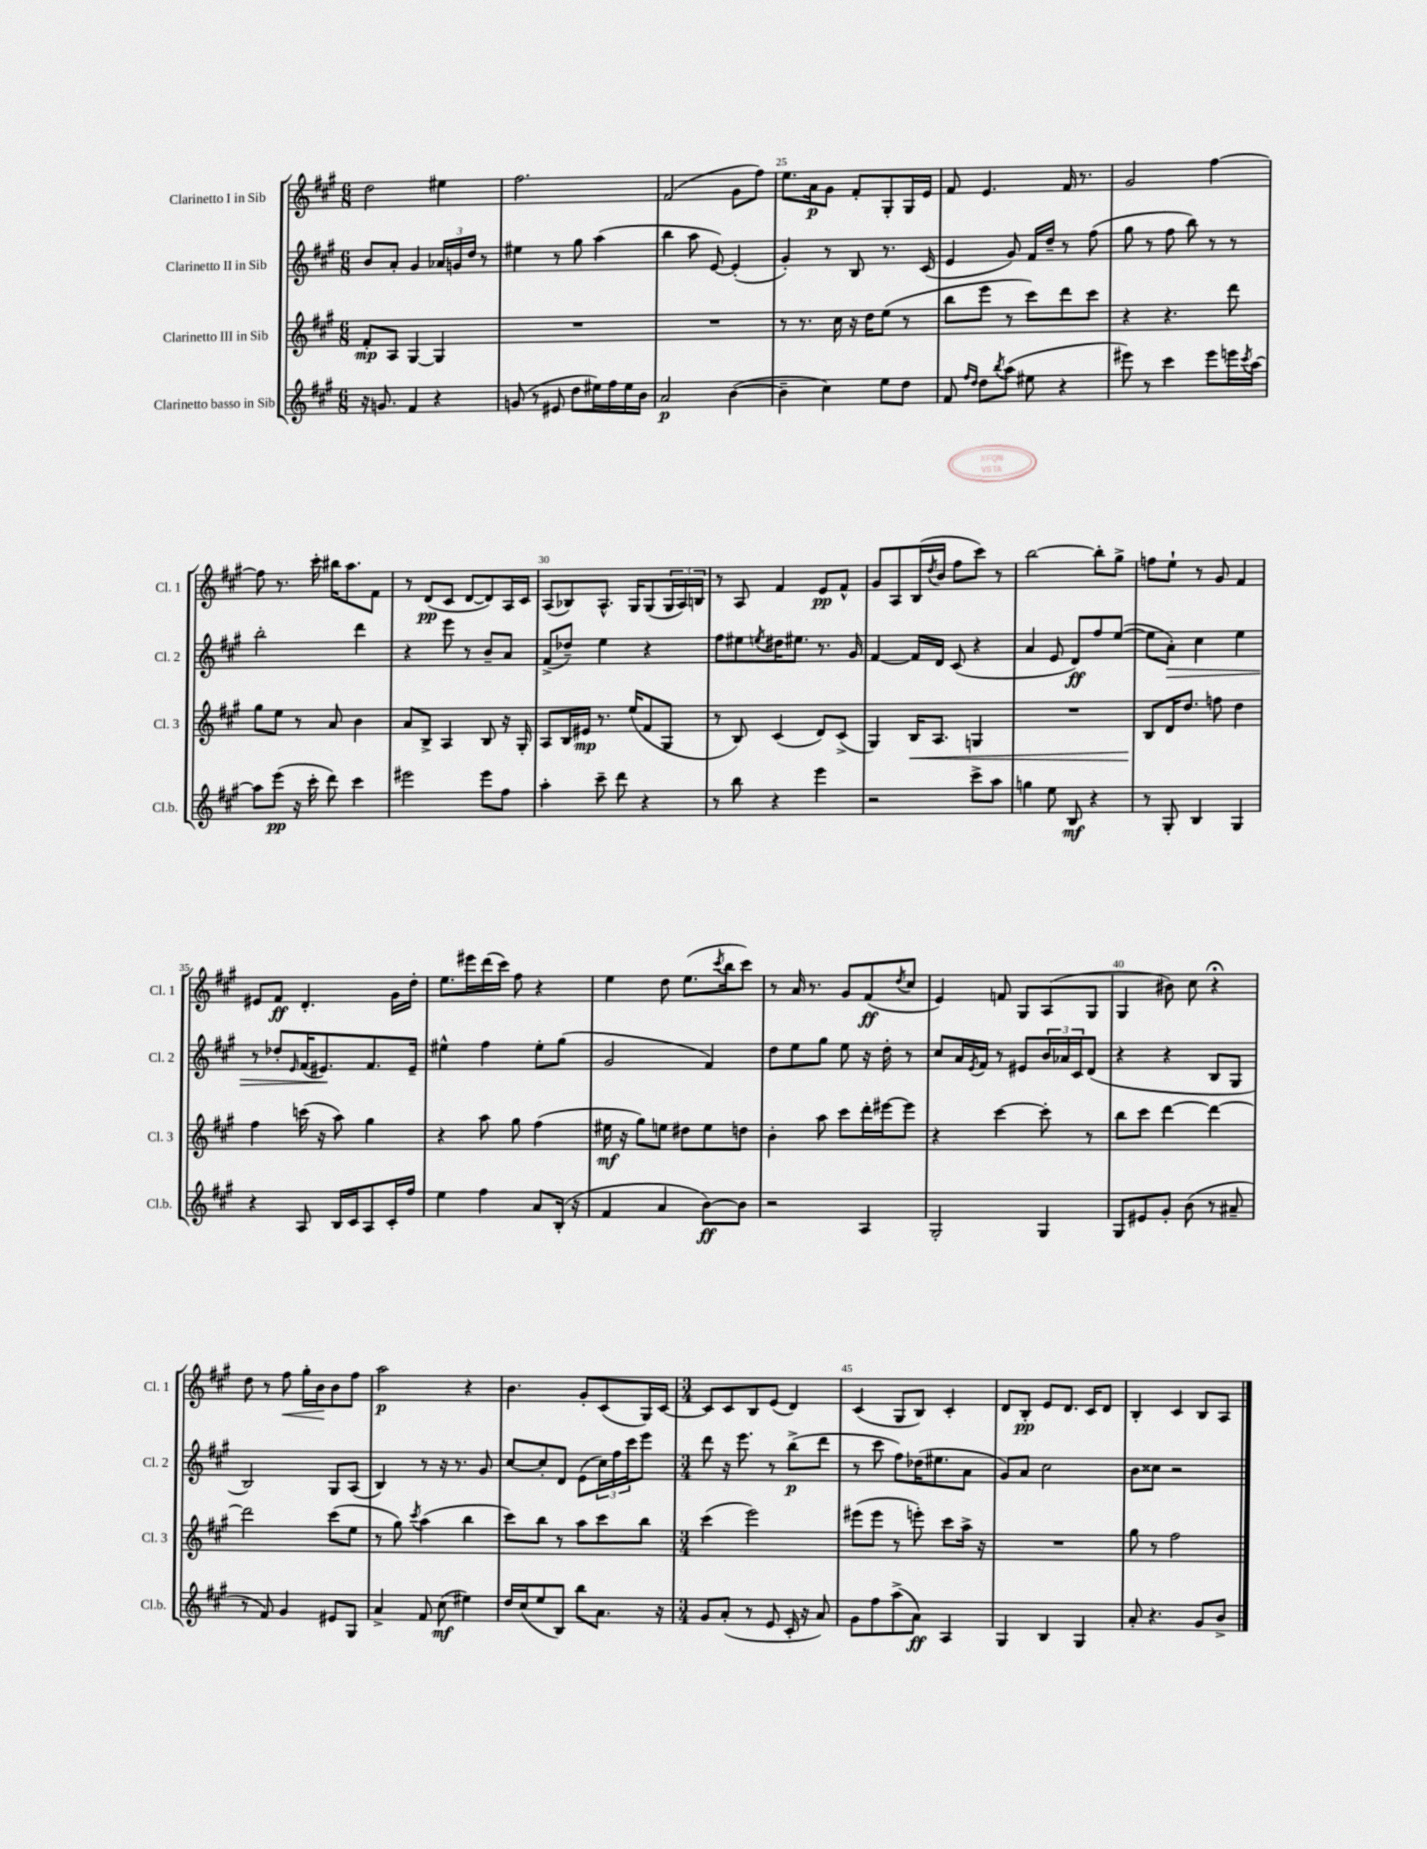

**kern	**kern	**kern	**kern
*staff4	*staff3	*staff2	*staff1
*clefG2	*clefG2	*clefG2	*clefG2
*k[f#c#g#]	*k[f#c#g#]	*k[f#c#g#]	*k[f#c#g#]
*M6/8	*M6/8	*M6/8	*M6/8
16r	8f#'	8b	2dd
8.g	.	.	.
.	8A	8a'	.
4f#	[4G#	4g#	.
4r	4G#]	24a-	4ee#
.	.	24g	.
.	.	24dd	.
.	.	8r	.
=	=	=	=
(8g	2.r	4ee#	2.ff#
8r	.	.	.
8e#	.	8r	.
8dd	.	8gg#	.
16ee#)	.	(4aa	.
16ff#	.	.	.
16ee#	.	.	.
16b	.	.	.
=	=	=	=
2a	2.r	4bb	(2f#
.	.	8aa	.
.	.	[8e)	.
([4b	.	(4e']	8g#
.	.	.	8ff#)
=	=	=	=
4b~]	8r	4g#')	8.ee
.	8.r	.	.
.	.	.	16a
4cc#)	.	8r	8g#
.	16cc#	.	.
.	16r	8B	8f#'
.	16dd	.	.
8ee	(8ee	8.r	8G#'
8dd	8r	.	16G#
.	.	(16c#	16e
=	=	=	=
8f#	8bb	4e	8f#
16qqff#	.	.	.
16qqdd	.	.	.
8dd	8eee	.	4.e
8qbb	.	.	.
(8aa	8r	8g#)	.
8ee#	8ccc#)	16f#	.
.	.	16dd~	.
4r	8ddd	8r	16f#
.	.	.	8.r
.	8ccc#	(8ff#	.
=	=	=	=
8eee#)	4r	8gg#	2g#
8r	.	8r	.
4ccc#	4.r	8ff#	.
.	.	8bb)	.
8eee#	.	8r	[4ff#
16eee	8ddd	8r	.
8qccc#	.	.	.
[16aa	.	.	.
=	=	=	=
8aa]	8gg#	2bb'	8ff#]
(8eee	8ee	.	8.r
16r	8r	.	.
16ccc#'	.	.	16ccc#'
8ddd)	8a	.	16bb#
.	.	.	8.aa
4ccc#	4b	4ddd	.
.	.	.	8f#
=	=	=	=
2eee#	8a	4r	8r
.	8B^	.	(8d
.	4A	8eee	8c#
.	.	8r	[8d
8eee#	8B	8b~	8d])
8ff#	16r	8a	16A
.	16G#'	.	16c#
=	=	=	=
4aa'	8A	(8f#^	(8A
.	16B	8dd-~)	8B-)
.	16e#	.	.
8ccc#~	8.r	4ee	8.A^^
8ddd	.	.	.
.	(16ee	.	16G#
4r	8f#	4r	(8G#
.	8G#	.	24G#
.	.	.	24A)
.	.	.	24B
=	=	=	=
8r	8r	8ff#	8r
8bb	8B)	8ee#	8A
.	.	8qee	.
4r	(4c#	16dd#	4f#
.	.	8.ee#	.
4eee	8d)	8.r	8e
.	(8c#^	.	8f#^^
.	.	16g#	.
=	=	=	=
2r	4G#)	[4f#	8g#
.	.	.	8A
.	16B	16f#]	(16B
.	.	.	8qdd
.	8.A	16d	16b
.	.	(8c#	8ff#
8ccc#^	4G	4r	8ccc#)
8aa	.	.	8r
=	=	=	=
4gg	2.r	4a	[2bb
8ee	.	8e	.
8B	.	8d)	.
4r	.	8ff#	8bb']
.	.	([8ee	8gg#^
=	=	=	=
8r	8B	8ee]	8ff
8G#'	16d	8a')	8ee`
.	8.dd	.	.
4B	.	4cc#	8r
.	8ff	.	8g#
4G#	4dd	4ee	4f#
=	=	=	=
4r	4ff#	8r	8e#
.	.	8dd-'	8f#
.	.	16qqe	.
8A	(16ccc	(16f#	4.d'
.	16r	8.e#)	.
16B	8aa)	.	.
16c#	.	.	.
8A	4gg#	8.f#	.
16c#'	.	.	16g#
16ff#	.	16e#~	16dd'
=	=	=	=
4ee	4r	4ee#^^	8.ee
.	.	.	16eee#
4ff#	8aa	4ff#	(16ddd
.	.	.	16ccc#)
.	8gg#	.	8ff#
8a	(4ff#	8ee#'	4r
(16B'	.	(8gg#	.
16r	.	.	.
=	=	=	=
4f#	16ee#	2g#	4ee
.	16r	.	.
.	8gg#)	.	.
4a	8ee	.	8dd
.	8dd#	.	(8.ee
[8b)	8ee	4f#)	.
.	.	.	8qccc#
.	.	.	16bb
8b]	8dd	.	8ccc#)
=	=	=	=
2r	4b'	8dd	8r
.	.	8ee	16a
.	.	.	8.r
.	8aa	8gg#	.
.	8ccc#	8ee	8g#
4A	16ddd'	16r	(8f#
.	[16eee#	16dd'	.
.	.	.	8qdd
.	8eee#]	8r	8cc#
=	=	=	=
2G#'	4r	8cc#	4e)
.	.	16a	.
.	.	8qe	.
.	.	16f#	.
.	[4ccc#	8r	8f
.	.	8e#	8G#
4G#	8ccc#']	24b	(8A
.	.	24a-	.
.	.	24c#	.
.	8r	(8d	8G#
=	=	=	=
8G#	8bb	4r	4G#
8e#	8ccc#	.	.
8g#'	[4ddd	4r	8b#)
(8b	.	.	8cc#
8r	4ddd_	8B	4r;
8a#~	.	8G#	.
=	=	=	=
8r	2ddd]	2B)	8dd
8f#)	.	.	8r
4g#	.	.	8ff#
.	.	.	16gg#'
.	.	.	16b
8e#	(8ccc#	8G#	8b
8G#	8ee	(8A	8ff#
=	=	=	=
4a^	8r	4B)	2aa
.	8gg#)	.	.
.	8qccc#	.	.
8f#	(4aa	8r	.
(8cc#	.	16r	.
.	.	8.r	.
4ee#)	4bb	.	4r
.	.	8g#	.
=	=	=	=
16dd	8ccc#)	[8cc#	4.b
(16cc#	.	.	.
8ee	8bb	8cc#']	.
8B)	8r	8d	.
8bb	8aa	(8e	8g#'
8.a	8ccc#	24cc#)	(8c#
.	.	24ff#	.
.	.	24ccc#	.
.	8bb	8eee	16G#)
16r	.	.	[16c#
=	=	=	=
*M3/4	*M3/4	*M3/4	*M3/4
8g#	(4ccc#	8ddd	8c#]
(8a'	.	16r	8c#
.	.	8.eee	.
8r	2eee)	.	8B
8e	.	8r	(8e
16c#'	.	(8bb^	4d)
16r	.	.	.
8a)	.	8ddd	.
=	=	=	=
8g#	(8eee#	8r	(4c#
8ff#	8eee#	8ccc#	.
(8aa^	8r	8ff#)	8G#
8a)	8eee')	(16dd-	8B)
.	.	8.ee#	.
4A	8ccc#	.	4c#'
.	16aa^	8a	.
.	16r	.	.
=	=	=	=
4G#	2.r	8g#)	8d
.	.	8a	8B'
4B	.	2cc#	8e
.	.	.	8.d
4G#	.	.	.
.	.	.	16c#
.	.	.	8d
=	=	=	=
8a'	8gg#	8b	4B'
4.r	8r	8cc##	.
.	2ff#	2r	4c#
8g#	.	.	8B
8b^	.	.	8A
==	==	==	==
*-	*-	*-	*-
